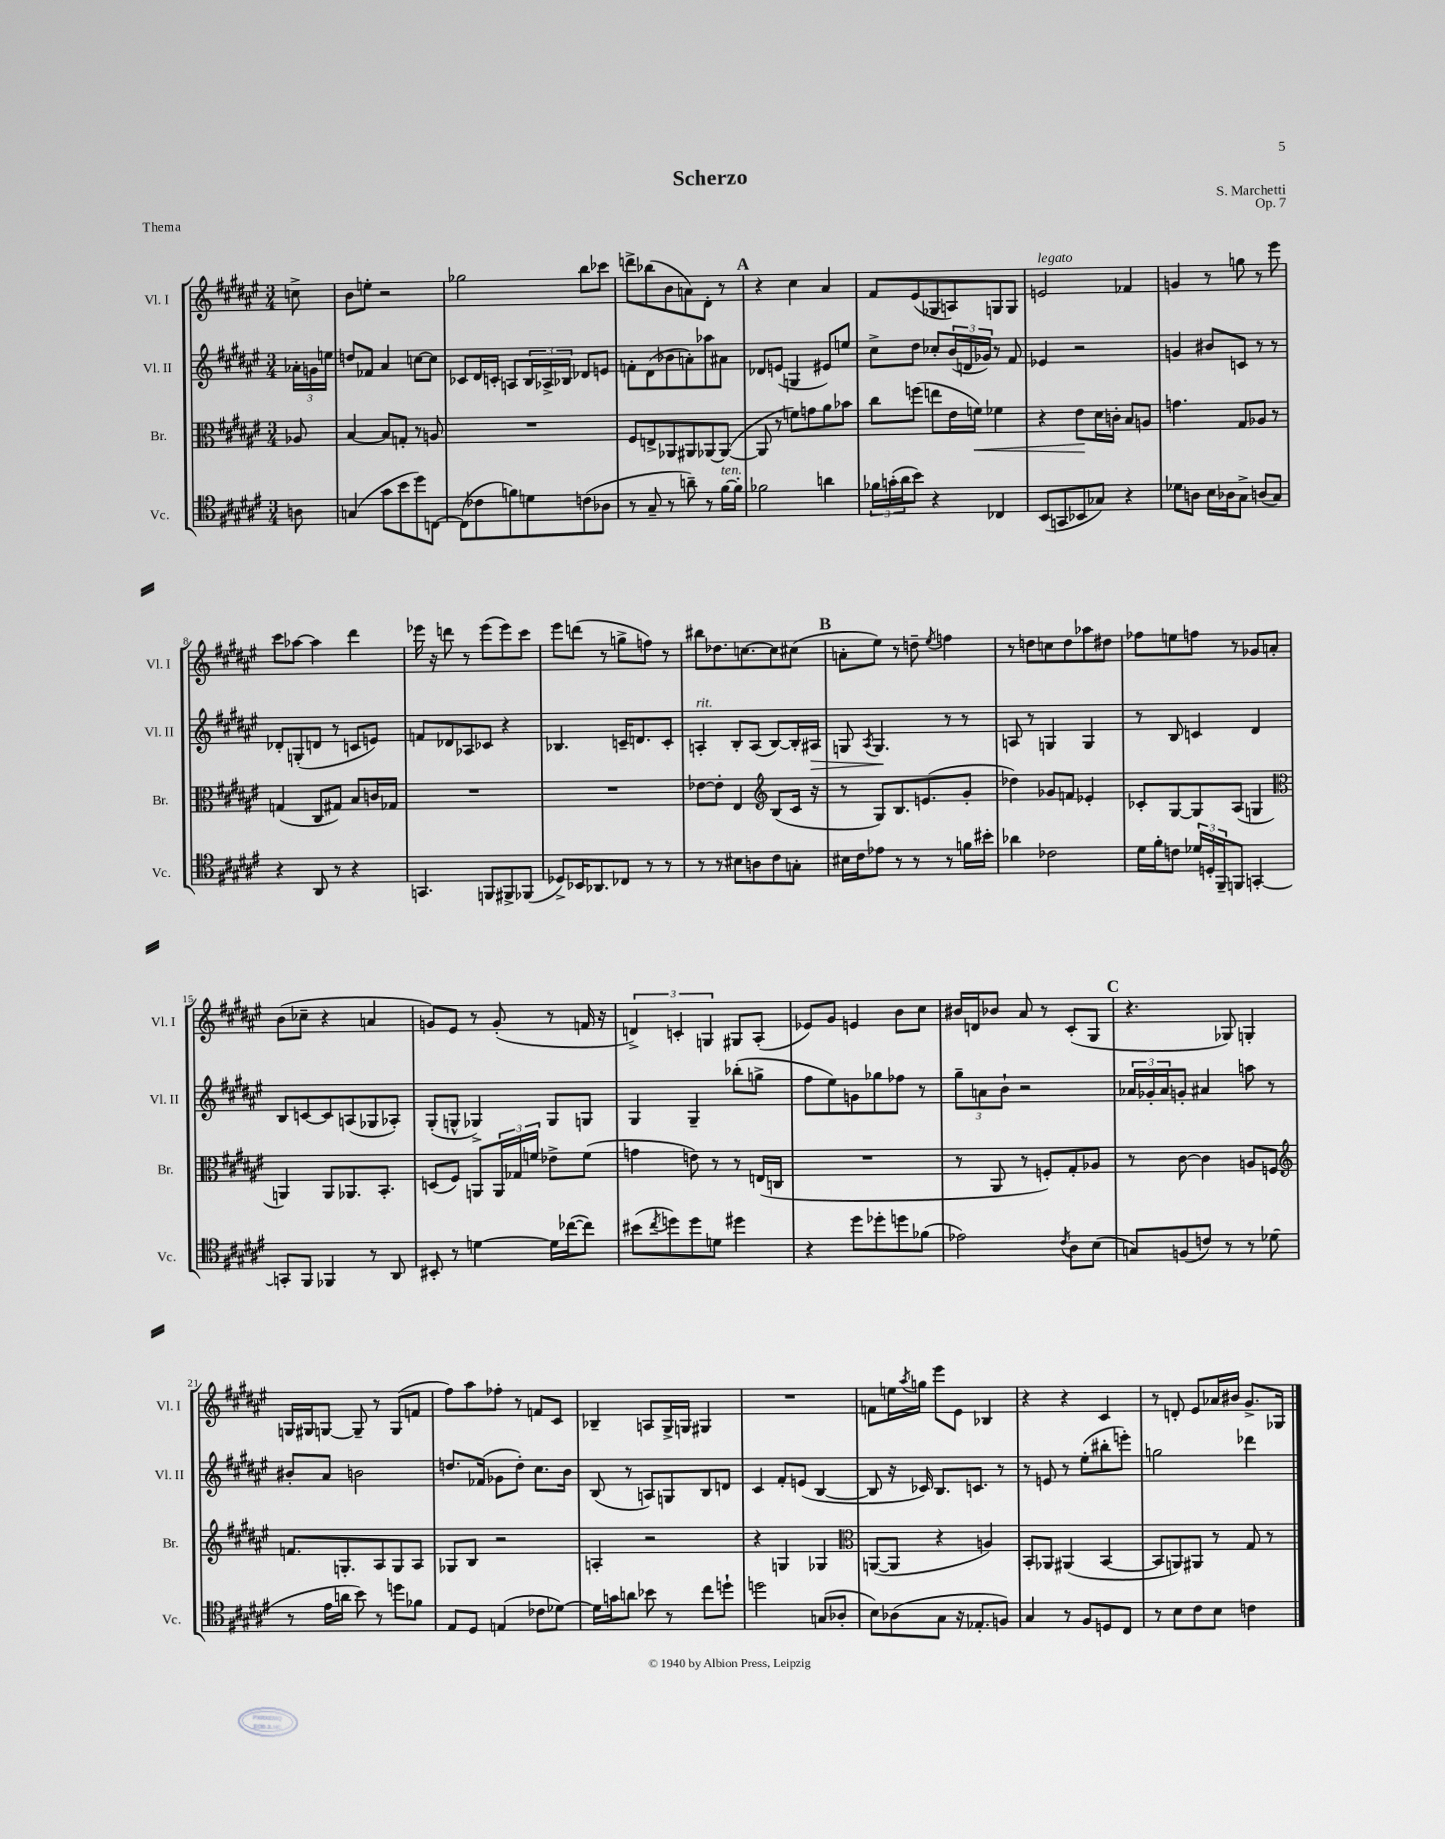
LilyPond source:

\header { title = "Scherzo" composer = "S. Marchetti" opus = "Op. 7" piece = "Thema" }
<<
\new StaffGroup <<
\new Staff = "s0" \with { instrumentName = "Vl. I" shortInstrumentName = "Vl. I" } {
    \clef treble \key fis \major \numericTimeSignature \time 3/4 \partial 8
    c''8-> |
    b'8 e''8-. r2 |
    ges''2 b''8 ces'''8 |
    d'''8-> bes''8( b'8 a'8) dis'8-. r8 |
    \mark \markup { \bold "A" } r4 cis''4 ais'4 |
    fis'8 eis'8( ges8 a8) g8 g8 |
    e'2^\markup { \italic "legato" } fes'4 |
    g'4 r8 g''8 r8 eis'''8 |
    cis'''8 aes''8~ aes''4 dis'''4 |
    ees'''16 r16 d'''8 r8 ees'''8( ees'''8) cis'''8 |
    eis'''8 d'''8( r8 g''8-> f''8) r8 |
    bis''8 des''8. c''8.~ c''8 cis''8( |
    \mark \markup { \bold "B" } a'8-. eis''8) r8 d''8-- \acciaccatura { eis''8 } f''4 |
    r8 d''8 c''8 d''8 aes''8 dis''8 |
    fes''8 e''8 f''8 r8 ges'8 a'8-. |
    b'8( ces''8-- r4 a'4 |
    g'8) eis'8 r8 g'8-.( r8 f'16 r16 |
    \tuplet 3/2 { d'4->) c'4-. g4 } gis8 ais8-.( |
    ees'8) gis'8 e'4 b'8 cis''8 |
    bis'16 d'16 bes'8 ais'8 r8 cis'8-.( gis8 |
    \mark \markup { \bold "C" } r4. ges8) g4-. |
    g16 gis16 g8~ g8-- r8 g8( f'8 |
    fis''8) ais''8 fes''8-. r8 f'8 cis'8 |
    bes4-- a8 gis16-> g16 gis4 |
    R2. |
    f'8 e''16 \acciaccatura { ais''8 } g''16 eis'''8 eis'8 bes4 |
    r4 r4 cis'4 |
    r8 d'8-. eis'8 aes'16 bis'16 gis'8.-> ges16 \bar "|." |
}
\new Staff = "s1" \with { instrumentName = "Vl. II" shortInstrumentName = "Vl. II" } {
    \clef treble \key fis \major \numericTimeSignature \time 3/4 \partial 8
    \tuplet 3/2 { aes'16-. g'16 e''16 } |
    d''8 fes'8 ais'4 c''8~ c''8 |
    ces'8 dis'16 c'16-. a8 \tuplet 3/2 { b16 aes16-> bes16 } des'8 e'8 |
    f'8-. dis'8( bes'8 a'8-.) aes''8 ais'8 |
    \mark \markup { \bold "A" } des'8 e'8( g4 eis'8) e''8 |
    cis''8-> dis''8 ces''8-. \tuplet 3/2 { b'16( d'16 ges'16) } r8 fis'8 |
    ees'4 r2 |
    g'4 bis'8 c'8 r8 r8 |
    des'8-. g8-.( d'8 r8 c'8 e'8) |
    f'8 des'8 aes8 ces'8 r4 |
    bes4. c'16-- d'8. c'8-. |
    a4-.^\markup { \italic "rit." } b8-. a8( b8~) b16-. ais16\> |
    \mark \markup { \bold "B" } g8 \acciaccatura { ais8 } g4.\! r8 r8 |
    a8 r8 g4 g4 |
    r8 b8 c'4 dis'4 |
    b8 c'8~ c'8 a8( ges8 aes8-.) |
    gis8-.( g8-^ ges4->) ges8 g8 |
    gis4 gis4-- bes''8-.( g''8-> |
    fis''8 eis''8) g'8 ges''8 fes''8 r8 |
    \tuplet 3/2 { gis''8-- a'8 b'8-! } r2 |
    \mark \markup { \bold "C" } \tuplet 3/2 { aes'16 ges'16-. aes'16 } g'8-. ais'4 a''8 r8 |
    bis'8-. ais'8 b'2 |
    d''8. fes'16( ges'8 d''8-.) cis''8. b'16 |
    b8( r8 a8) g8 b8 d'8 |
    cis'4 fis'8-. e'8( b4~ |
    b8 r16 ces'16) b8. c'8. r8 |
    r8 e'8 r8 eis''8-.( bis''8-. e'''8-.) |
    g''2 des'''4 \bar "|." |
}
\new Staff = "s2" \with { instrumentName = "Br." shortInstrumentName = "Br." } {
    \clef alto \key fis \major \numericTimeSignature \time 3/4 \partial 8
    aes8 |
    b4~ b8 g8-. r8 a8 |
    R2. |
    fis8 e8-> aes,8 ais,8 aes,8~ aes,8~( |
    \mark \markup { \bold "A" } aes,8 r8 f'8) g'8 ais'8 bes'8 |
    cis''8 f''8( e''8 eis'16 f'16\<) fes'4 |
    r4 eis'8\! dis'16 c'16-. b8 a8 |
    g'4. gis8 aes8 r8 |
    g4( cis8 gis8) b8 c'16 ges16 |
    R2. |
    R2. |
    ees'8~ ees'8-. eis4 \clef treble b8( cis'16 r16 |
    \mark \markup { \bold "B" } r8 gis8) b8. e'8.( gis'8-. |
    des''4) ges'8 f'8 ees'4-. |
    ces'8-. gis8~ gis8 ais8( g4 |
    \clef alto a,4) a,8 aes,8. b,8.-. |
    d8( fis8) a,8 \tuplet 3/2 { a,16 ges16 f'16 } ees'8-> f'8( |
    g'4 e'8) r8 r8 e16( c16 |
    R2. |
    r8 ais,8 r8 f8-.) gis8-. aes8 |
    \mark \markup { \bold "C" } r8 cis'8~ cis'4 a8 f8 |
    \clef treble f'8. g8.-. ais8 g8 ais8 |
    ges8 b8 r2 |
    a4-. r2 |
    r4 g4 ges4 |
    \clef alto a,8~( a,8 r4 a4) |
    b,8-. aes,8 ais,4( b,4~ |
    b,8 a,8) ais,8 r8 gis8 r8 \bar "|." |
}
\new Staff = "s3" \with { instrumentName = "Vc." shortInstrumentName = "Vc." } {
    \clef tenor \key fis \major \numericTimeSignature \time 3/4 \partial 8
    a8 |
    g4( gis'8 b'8 dis''8) c8~ |
    c8( ces'8 f'8) d'8 c'8( aes8 |
    r8 gis8-- r8 a'8--) r8 fis'16~^\markup { \italic "ten." } fis'16-. |
    \mark \markup { \bold "A" } fes'2 a'4 |
    \tuplet 3/2 { fes'16 g'16-.( ais'16 } b'8) r4 ces4 |
    b,8( g,8 bes,8 ges8) r4 |
    des'8 a8 b16 aes16 gis8-> a8( gis8) |
    r4 ais,8 r8 r4 |
    g,4. f,8 fis,8-> fes,8( |
    des8->) bes,16 aes,8. ces8 r8 r8 |
    r8 r8 bis8 a8 cis'8 g8-. |
    \mark \markup { \bold "B" } bis16 cis'16 ees'8 r8 r8 r8 f'16 bis'16-. |
    aes'4 ces'2 |
    dis'16 fis'16-. c'8 \tuplet 3/2 { des'16 d16-. fis,16-- } f,8 g,4~-. |
    g,8-. fis,8 fes,4 r8 ais,8 |
    bis,8-. r8 d'4~ d'16 ces''16~( ces''8) |
    bis'8( \acciaccatura { cis''8 } d''8) d''8 d'8 dis''4 |
    r4 dis''8 des''8-. d''8 fes'8( |
    ees'2) \acciaccatura { cis'8 } ais8 b8( |
    \mark \markup { \bold "C" } g8) f8( c'8) r8 r8 des'8( |
    r8 eis'16 a'16 b'8) r8 d''8 fes'8 |
    eis8 dis8 e4( ces'8 des'8~) |
    des'16 g'16 a'8 bes'8 r8 cis''8 d''8-! |
    d''2 g8( aes8-. |
    b8) aes8( gis8 r16 ees8.-. f8) |
    gis4 r8 fis8 d8 cis8 |
    r8 b8 cis'8 b8 c'4 \bar "|." |
}
>>
>>
